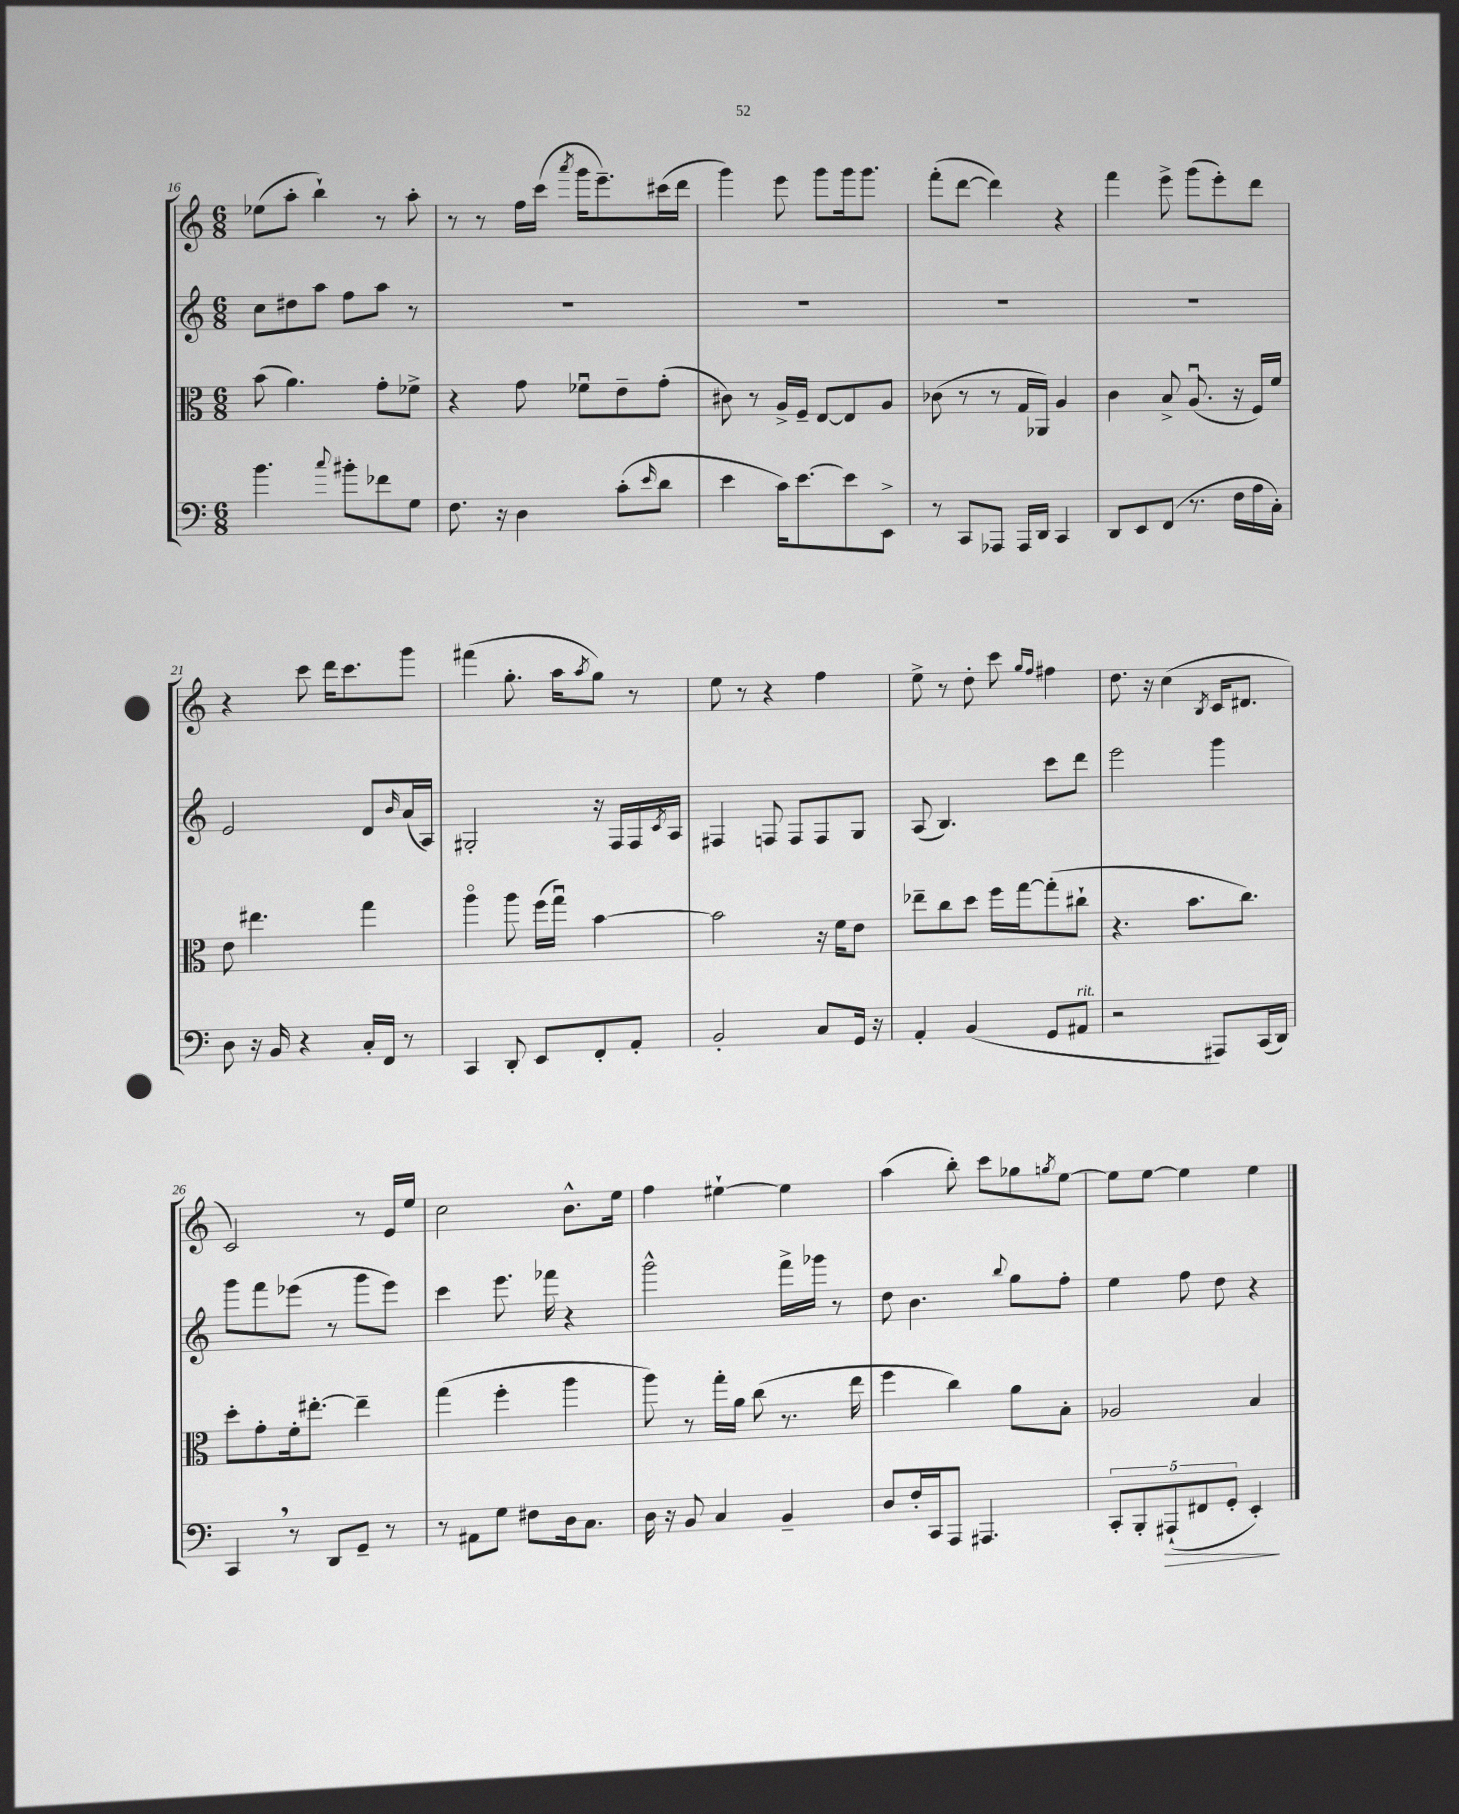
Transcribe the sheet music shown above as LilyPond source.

<<
\new StaffGroup <<
\new Staff = "s0" {
    \clef treble \key c \major \numericTimeSignature \time 6/8
    ees''8( a''8-. b''4-!) r8 a''8-. |
    r8 r8 f''16 c'''16( \acciaccatura { a'''8 } g'''16 e'''8.--) cis'''16( d'''16 |
    g'''4) e'''8 g'''8 g'''16 g'''8. |
    f'''8-.( d'''8~ d'''4) r4 |
    f'''4 e'''8-> g'''8( e'''8-.) d'''8 |
    r4 c'''8 d'''16 c'''8. g'''8 |
    fis'''4( g''8.-. a''16 \acciaccatura { a''8 } g''8) r8 |
    e''8 r8 r4 f''4 |
    e''8-> r8 d''8-. c'''8 \grace { g''16 f''16 } fis''4 |
    d''8. r16 c''4( \acciaccatura { b8 } c'16 dis'8. |
    c'2) r8 e'16 e''16 |
    c''2 b'8.-^ e''16 |
    f''4 eis''4~-! eis''4 |
    a''4( b''8-.) c'''8 ges''8 \acciaccatura { g''8 } e''8~ |
    e''8 e''8~ e''4 e''4 \bar "|." |
}
\new Staff = "s1" {
    \clef treble \key c \major \numericTimeSignature \time 6/8
    c''8 dis''8 a''8 f''8 a''8 r8 |
    R2. |
    R2. |
    R2. |
    R2. |
    e'2 d'8 \grace { b'16 } a'16( a16) |
    gis2-. r16 f16 f16 \acciaccatura { c'8 } a16 |
    fis4 f8 f8 f8 g8 |
    a8( b4.) c'''8 d'''8 |
    e'''2 g'''4 |
    g'''8 f'''8 ees'''8( r8 g'''8 ees'''8) |
    c'''4 e'''8. fes'''16 r4 |
    g'''2-^ f'''16-> ges'''16 r8 |
    d''8 b'4. \appoggiatura { b''8 } g''8 f''8-. |
    e''4 f''8 d''8 r4 \bar "|." |
}
\new Staff = "s2" {
    \clef alto \key c \major \numericTimeSignature \time 6/8
    b'8( a'4.) g'8-. fes'8-> |
    r4 g'8 fes'8\downbow e'8-- g'8-.( |
    cis'8) r8 a16-> f16-- e8~ e8 a8 |
    ces'8( r8 r8 g16 aes,16) a4 |
    c'4 b8-> a8.\downbow( r16 f16) f'16 |
    e'8 eis''4. g''4 |
    a''4\flageolet a''8 f''16( g''16\downbow) b'4~ |
    b'2 r16 f'16 e'8 |
    ees''8-- c''8 d''8 f''16 g''16~ g''8-.( cis''8-! |
    r4. b'8. c''8.) |
    d''8-. g'8-. f'16-. eis''8.~-. eis''4-- |
    g''4( f''4-. a''4 |
    a''8) r8 g''16-. a'16 c''8( r8. e''16 |
    f''4 c''4) a'8 b8-. |
    aes2 b4 \bar "|." |
}
\new Staff = "s3" {
    \clef bass \key c \major \numericTimeSignature \time 6/8
    b'4. \appoggiatura { c''8 } bis'8-. fes'8 g8 |
    f8. r16 d4 c'8-.( \grace { e'16 } d'8 |
    e'4 c'16) e'8.~ e'8 e,8-> |
    r8 c,8 aes,,8 aes,,16 d,16 c,4 |
    d,8 e,8 f,8( r8. f16 a16 c16-.) |
    d8 r16 b,16 r4 c16-. f,16 r8 |
    c,4 d,8-. e,8 f,8-. a,8-. |
    b,2-. c8 g,16 r16 |
    a,4-. b,4( g,8 ais,8^\markup { \italic "rit." } |
    r2 ais,,8) c,16( d,16) |
    c,4 \breathe r8 d,8 g,8-- r8 |
    r8 ais,8 g8 fis8 d16 c8. |
    d16 r16 b,8 c4 b,4-- |
    d8 f16-. c,16 a,,8 ais,,4. |
    \tuplet 5/4 { c,8-. b,,8-. ais,,8-!\>( fis,8 g,8-. } e,4-.\!) \bar "|." |
}
>>
>>
\layout { \context { \Score currentBarNumber = #16 } }
